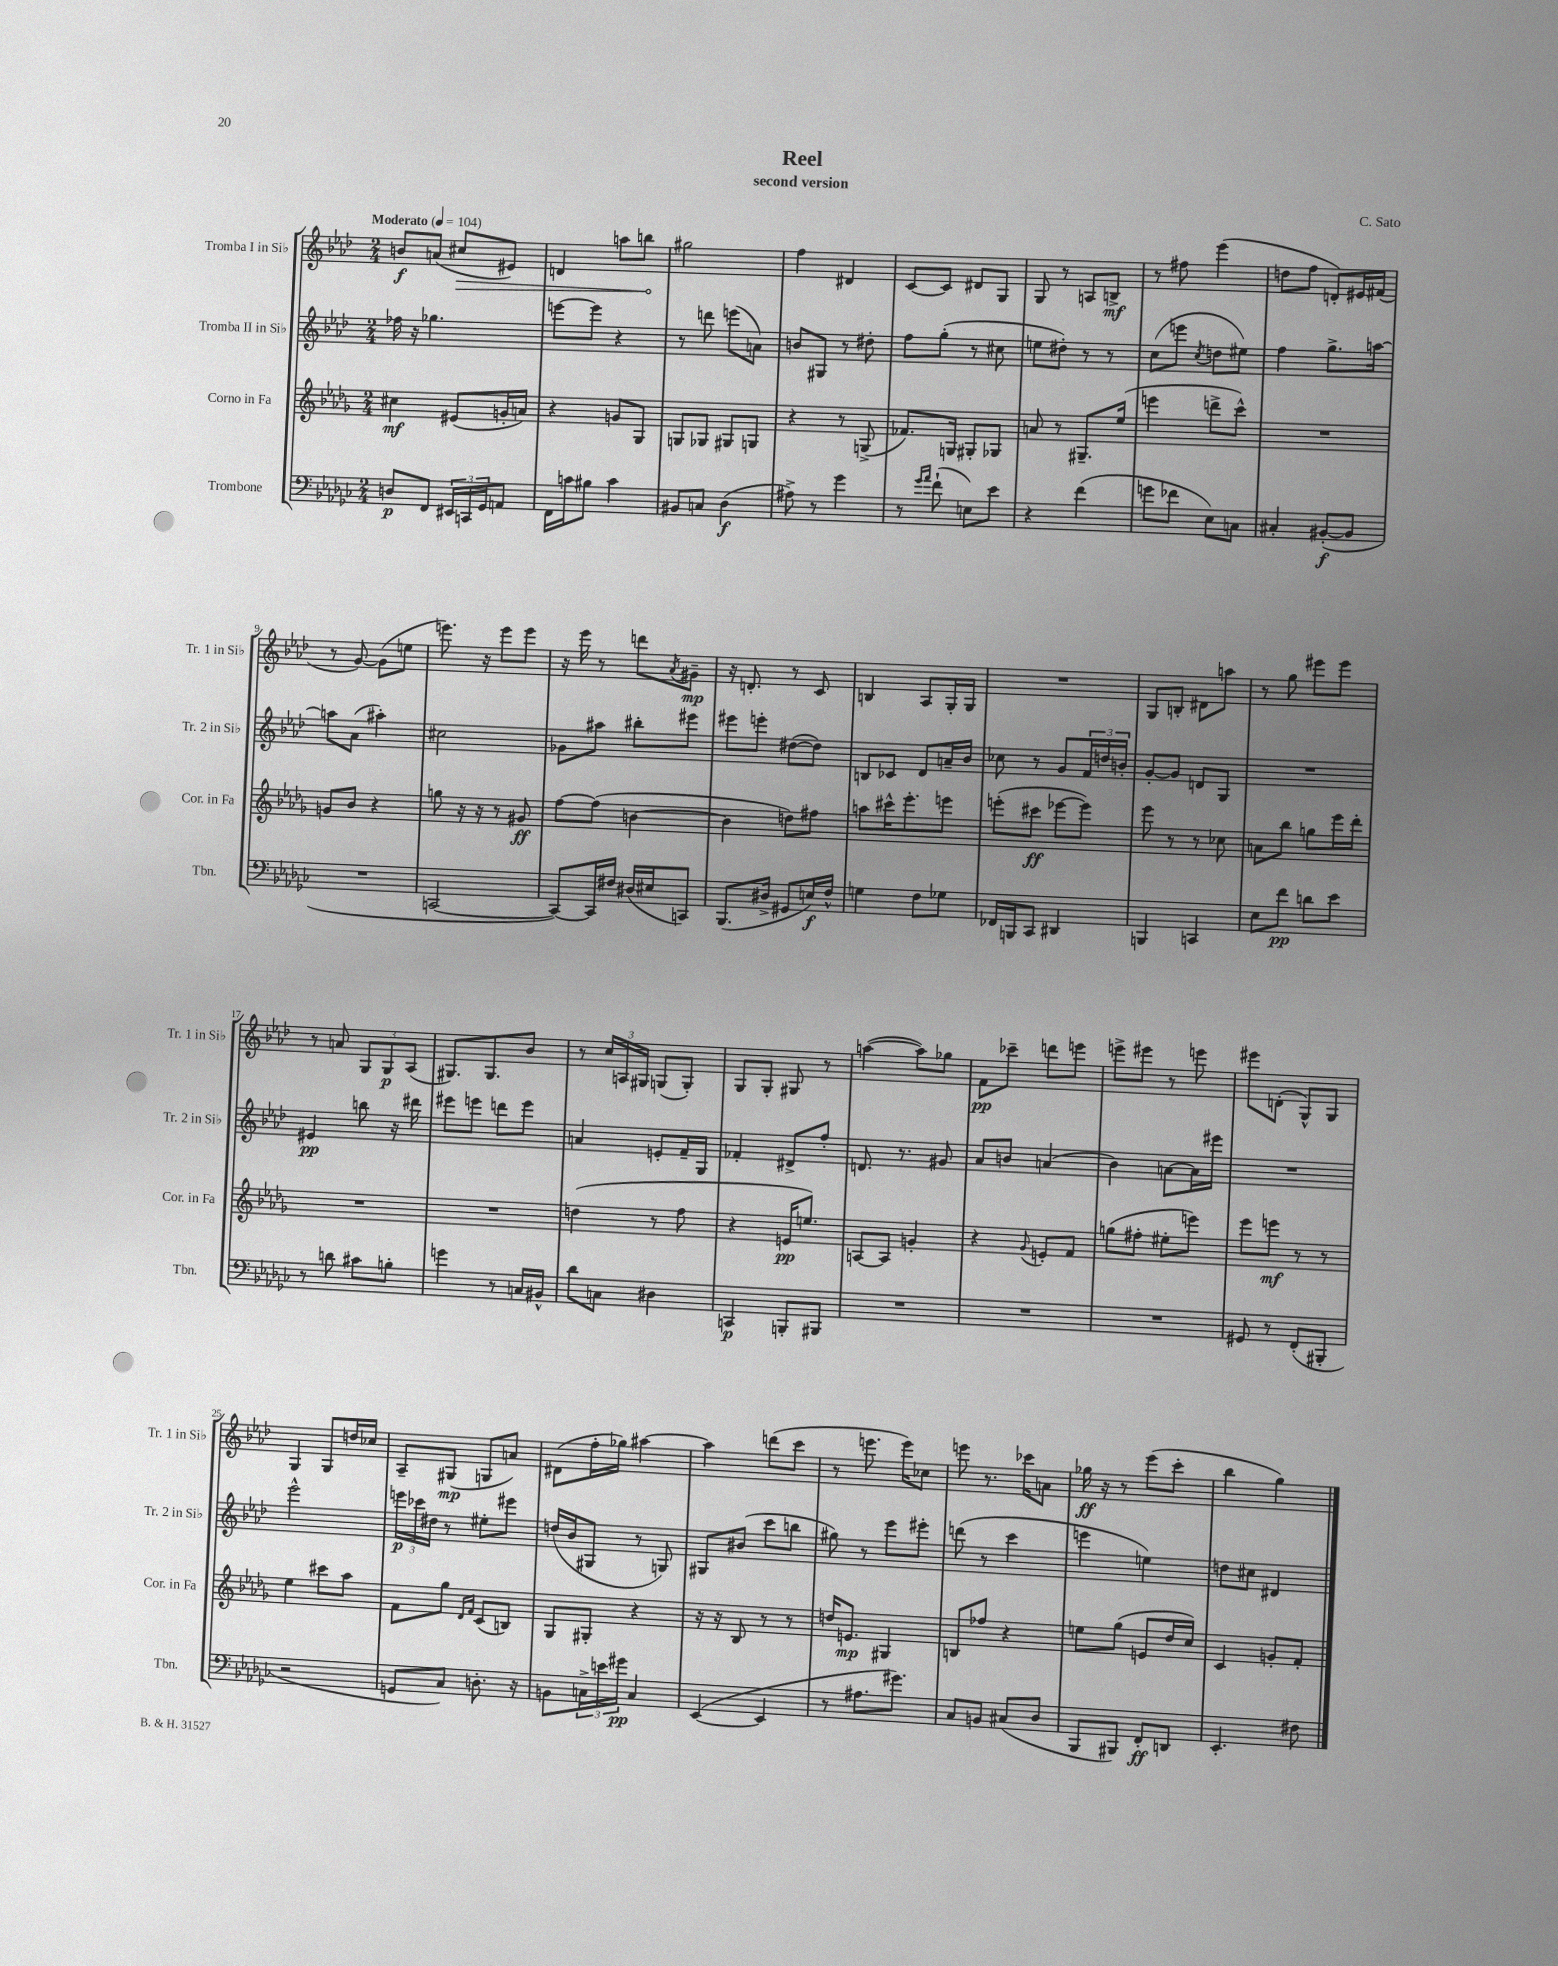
\header { title = "Reel" composer = "C. Sato" subtitle = "second version" }
<<
\new StaffGroup <<
\new Staff = "s0" \with { instrumentName = "Tromba I in Sib" shortInstrumentName = "Tr. 1 in Sib" } {
    \clef treble \key aes \major \numericTimeSignature \time 2/4 \tempo "Moderato" 4 = 104
    b'8\f a'8( \once \override Hairpin.circled-tip = ##t cis''8\> eis'8) |
    d'4 a''8 b''8\! |
    gis''2 |
    f''4 dis'4 |
    c'8~ c'8 dis'8 g8 |
    g8 r8 a8 b8->\mf |
    r8 fis''8 ees'''4( |
    d''8 f''8 d'8-.) eis'16 fis'16( |
    r8 g'8~) g'8( e''8 |
    e'''8.) r16 e'''8 e'''8 |
    r16 ees'''16 r8 d'''8 \acciaccatura { aes'8 } gis'8--\mp |
    r16 d'8.-. r8 c'8 |
    b4 aes8 g16-. g16 |
    R2 |
    g8 b8-. dis'8 a''8 |
    r8 g''8 eis'''8 eis'''8 |
    r8 a'8 \tuplet 3/2 { g8 g8\p aes8( } |
    gis8.) gis8. bes'8 |
    r8 \tuplet 3/2 { c''16 a16 gis16 } g8( g8-.) |
    g8 g8-. gis8 r8 |
    a''4~( a''8) ges''8 |
    f'8\pp ces'''8-- d'''8 e'''8 |
    e'''8-> eis'''8 r8 e'''8 |
    eis'''8 d'8-.( g8-^) g8 |
    g4 g8 d''16 ces''16 |
    aes8-- gis8\mp( g8 a'8) |
    dis'8( f''16-. ges''16) ais''4~ |
    ais''4 d'''8( c'''8 |
    r8 e'''8. e'''16) ces''8 |
    e'''8 r8. ces'''16 a'8 |
    ges''16\ff r16 r8 ees'''8( c'''8-. |
    bes''4 g''4) \bar "|." |
}
\new Staff = "s1" \with { instrumentName = "Tromba II in Sib" shortInstrumentName = "Tr. 2 in Sib" } {
    \clef treble \key aes \major \numericTimeSignature \time 2/4
    fes''16 r16 ges''4. |
    e'''8~ e'''8 r4 |
    r8 d'''8 e'''8( a'8) |
    b'8 gis8 r8 dis''8-. |
    f''8 g''8-.( r8 cis''8 |
    e''8 dis''8-.) r8 r8 |
    c''8( e'''8 \acciaccatura { c''8 } d''8 eis''8) |
    f''4 g''8.-> a''16~ |
    a''8 aes'8( ais''4-.) |
    cis''2 |
    ges'8 ais''8 bis''8-. eis'''8 |
    eis'''8 e'''8-. dis''8~( dis''8) |
    b8 ces'8 des'8 a'16-- bes'16 |
    ces''8 r8 g'8 \tuplet 3/2 { f'16 d''16 b'16-. } |
    g'8~-. g'8 d'8 g8 |
    R2 |
    eis'4\pp b''8 r16 dis'''16 |
    eis'''8 e'''8 d'''8 e'''8 |
    a'4 e'8-. f'16-- g16 |
    fes'4-. dis'8-> f''8-. |
    d'8. r8. gis'8 |
    aes'8 b'8 a'4( |
    bes'4) a'8~ a'16 eis'''16 |
    R2 |
    ees'''2-^ |
    \tuplet 3/2 { e'''16\p ces'''16 dis''16 } r8 eis''8-. eis'''8 |
    d''16( bes'16 gis8 r8 g8) |
    gis8 bis'8( c'''8 b''8 |
    gis''8) r8 ees'''8 eis'''8-. |
    d'''8( r8 c'''4 |
    e'''4 e''4) |
    d''8 cis''8 dis'4 \bar "|." |
}
\new Staff = "s2" \with { instrumentName = "Corno in Fa" shortInstrumentName = "Cor. in Fa" } {
    \clef treble \key des \major \numericTimeSignature \time 2/4
    cis''4\mf eis'8( g'16-. a'16) |
    r4 g'8 ges8 |
    g8 ges8 gis8 g8 |
    r4 r8 g8->( |
    fes'8.) g16 gis8-. ges8 |
    a'8 r8 gis8.-- ees''16( |
    e'''4 d'''8-> c'''8-^) |
    R2 |
    g'8 bes'8 r4 |
    g''8 r16 r16 r8 gis'8\ff |
    f''8~ f''8( b'4~ |
    b'4 d''8) fis''8 |
    a''8 cis'''16-^ ees'''8.-. e'''8 |
    e'''8-.( cis'''8\ff ees'''8~ ees'''8) |
    ees'''8 r8 r8 ces''8 |
    a'8 bes''8 g''8 ees'''16 des'''16-. |
    R2 |
    R2 |
    d''4( r8 f''8 |
    r4 e'16\pp e''8.) |
    a8~ a8 g'4-. |
    r4 \appoggiatura { ges'8 } e'8-. f'8 |
    g''8( fis''8-. eis''8-. e'''8) |
    ees'''8 e'''8\mf r8 r8 |
    ees''4 cis'''8 aes''8 |
    f'8 ges''8 \grace { des'16 f'16 } c'8( b8) |
    ges8 gis8-. r4 |
    r16 r16 bes8 r8 r8 |
    d''16 e'8.\mp gis4 |
    b8 fes''8 r4 |
    e''8 ges''8( e'8 des''16 c''16) |
    c'4 g'8-. f'8-. \bar "|." |
}
\new Staff = "s3" \with { instrumentName = "Trombone" shortInstrumentName = "Tbn." } {
    \clef bass \key ges \major \numericTimeSignature \time 2/4
    d8\p f,8 \tuplet 3/2 { eis,16 c,16 ges,16 } a,8 |
    f,16 c'16 bis8 c'4 |
    bis,8 c8 des4\f( |
    ais8->) r8 ges'4 |
    r8 \grace { ges'16 aes'16 } f'8-!( e8) ees'8 |
    r4 f'4( |
    g'8 fes'8 ees8) c8 |
    cis4-. bis,8~-.\f( bis,8 |
    R2 |
    c,2~ |
    c,8~) c,16 fis16 dis16( eis16 c,8) |
    bes,,8.( dis16-> gis,8 e16\f) f16-^ |
    g4 f8 ges8 |
    fes,16 b,,16 ces,8 dis,4 |
    b,,4 c,4 |
    ees8 f'8\pp d'8 ees'8 |
    r8 d'8 cis'8 b8-. |
    g'4 r8 c16 bis,16-^ |
    des'8 c8 dis4 |
    c,4\p b,,8-. bis,,8 |
    R2 |
    R2 |
    R2 |
    gis,8 r8 f,8-.( bis,,8-. |
    r2 |
    g,8 ces8) d8.-. r16 |
    b,8 \tuplet 3/2 { c16-> e'16 gis'16\pp } c4 |
    ees,4~( ees,4 |
    r8 ais8. gis'8.) |
    ces8 b,8 cis8( des8 |
    bes,,8 bis,,8) f,8-.\ff d,8 |
    ees,4.-. fis8 \bar "|." |
}
>>
>>
